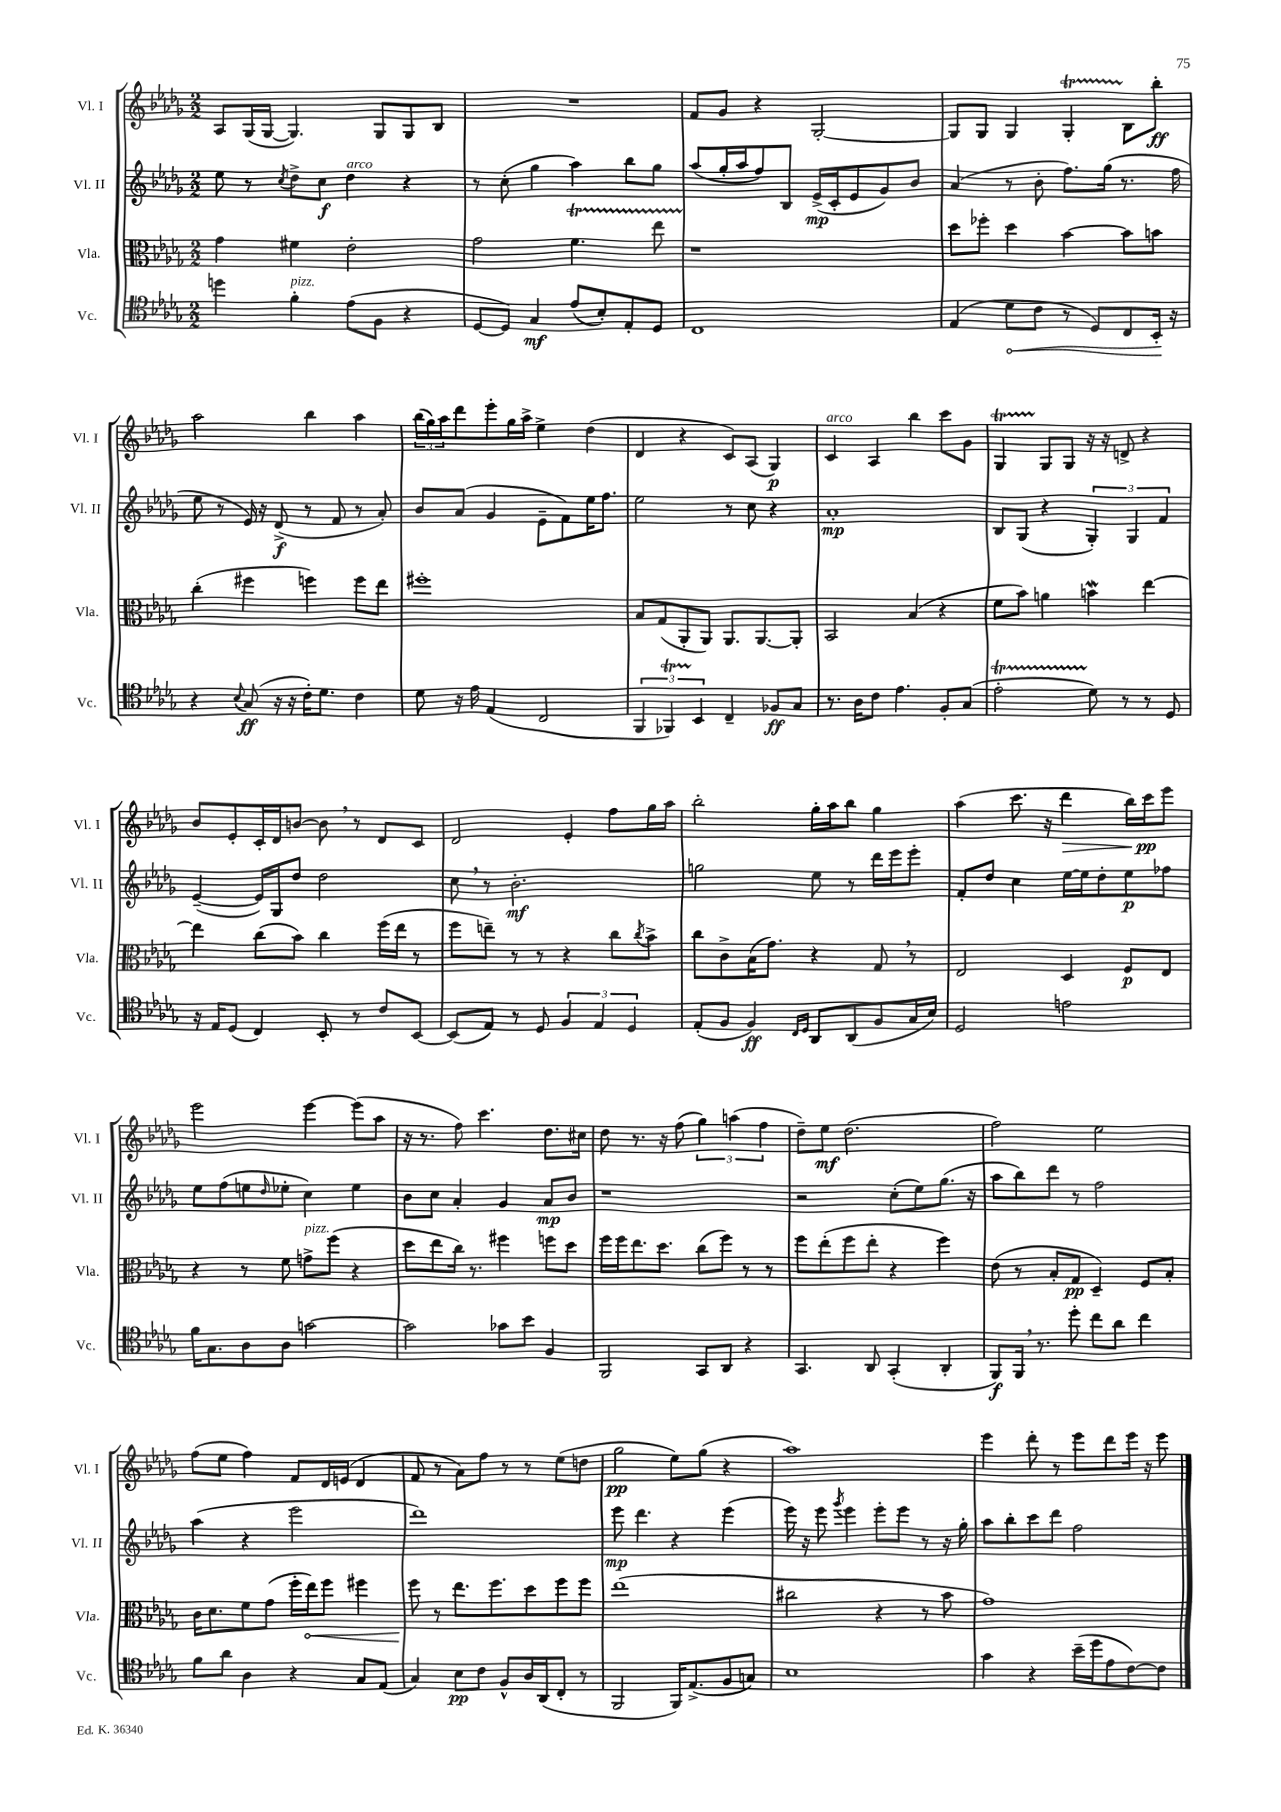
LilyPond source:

<<
\new StaffGroup <<
\new Staff = "s0" \with { instrumentName = "Vl. I" shortInstrumentName = "Vl. I" } {
    \clef treble \key des \major \numericTimeSignature \time 2/2
    aes8 ges16( ges16~ ges4.) ges8 ges8 bes8 |
    R1 |
    f'8 ges'8 r4 ges2~-. |
    ges8 ges8 ges4 ges4-.\startTrillSpan bes8\stopTrillSpan bes''8-.\ff |
    aes''2 bes''4 aes''4 |
    \tuplet 3/2 { bes''16( ges''16) aes''16 } des'''8 ees'''8-. ges''16 aes''16-> ees''4-> des''4( |
    des'4 r4 c'8) aes8( ges4\p) |
    c'4^\markup { \italic "arco" } aes4 bes''4 c'''8 ges'8 |
    ges4\startTrillSpan ges8\stopTrillSpan ges8 r16 r16 d'8-> r4 |
    bes'8 ees'8-. c'16-. des'16 b'8~ b'8 \breathe r8 des'8 c'8 |
    des'2 ees'4-. f''8 ges''16 aes''16 |
    bes''2-. ges''16-. aes''16 bes''8 ges''4 |
    aes''4( c'''8. r16 des'''4\> bes''16) c'''16\pp\! ees'''8 |
    ees'''2 ees'''4~ ees'''8( aes''8 |
    r16 r8. f''8) c'''4. des''8. cis''16 |
    des''8 r8. r16 f''8( \tuplet 3/2 { ges''4) a''4( f''4 } |
    des''8--) ees''8\mf des''2.( |
    f''2) ees''2 |
    f''8( ees''8 f''4) f'8 des'16 e'16( des'4 |
    f'8 r8 aes'8) f''8 r8 r8 ees''8( d''8 |
    ges''2\pp ees''8) ges''8( r4 |
    aes''1) |
    ees'''4 des'''8-. r8 ees'''8 des'''8 ees'''16 r16 ees'''8 \bar "|." |
}
\new Staff = "s1" \with { instrumentName = "Vl. II" shortInstrumentName = "Vl. II" } {
    \clef treble \key des \major \numericTimeSignature \time 2/2
    ees''8 r8 \acciaccatura { c''8 } des''8-> c''8\f des''4^\markup { \italic "arco" } r4 |
    r8 c''8-.( ges''4 aes''4) bes''8 ges''8 |
    aes''8( ges''16-. aes''16 f''8) bes8 ees'16->\mp( c'16-. ees'8 ges'8) bes'8 |
    aes'4( r8 bes'8-. f''8.) ges''16( r8. f''16 |
    ees''8 r8 ees'16) r16 des'8->\f( r8 f'8 r8 aes'8-.) |
    bes'8 aes'8( ges'4 ees'8-- f'8) ees''16 f''8. |
    ees''2 r8 c''8 r4 |
    aes'1-.\mp |
    bes8 ges8( r4 \tuplet 3/2 { ges4-.) ges4 f'4 } |
    ees'4~--( ees'16) ges16 des''8 des''2 |
    c''8 \breathe r8 bes'2.-.\mf |
    g''2 ees''8 r8 des'''16 ees'''16 ees'''8-. |
    f'8-. des''8 c''4 ees''16~ ees''16 des''8-. ees''8\p fes''8 |
    ees''8 f''8( e''8 \grace { des''16 } ees''8-. c''4) ees''4 |
    bes'8 c''8 aes'4-. ges'4 aes'8\mp bes'8 |
    r1 |
    r2 c''8-.( ees''8) ges''8.( r16 |
    aes''8 bes''8) des'''8 r8 f''2 |
    aes''4( r4 ees'''2 |
    des'''1) |
    ees'''8\mp des'''4. r4 ees'''4( |
    ees'''16) r16 ees'''8 \acciaccatura { ges'''8 } ees'''4 ees'''8-. ees'''8 r8 r16 ges''16-. |
    aes''8 bes''8-. c'''8 des'''8 f''2 \bar "|." |
}
\new Staff = "s2" \with { instrumentName = "Vla." shortInstrumentName = "Vla." } {
    \clef alto \key des \major \numericTimeSignature \time 2/2
    ges'4 fis'4 ees'2-. |
    ges'2 f'4.\startTrillSpan ees''8 |
    r1\stopTrillSpan |
    des''8 fes''8-. des''4 bes'4~ bes'8 b'8 |
    c''4-.( fis''4 f''4) f''8 ees''8 |
    fis''1-. |
    bes8 ges8( aes,8-. aes,8) aes,8. aes,8.~ aes,8-. |
    bes,2 bes4( r4 |
    f'8 bes'8) a'4 b'4\mordent ees''4~ |
    ees''4 c''8( bes'8) c''4 f''16( ees''16 r8 |
    f''8 e''8--) r8 r8 r4 c''8 \acciaccatura { c''8 } bes'8-> |
    c''8 c'8-> bes16( ges'8.) r4 ges8 \breathe r8 |
    ees2 des4 f8\p ees8 |
    r4 r8 f'8 g'8->^\markup { \italic "pizz." } f''8( r4 |
    des''8 ees''8 c''16) r8. fis''4 f''8 des''8 |
    f''16 f''16 ees''8. des''8. c''8( f''8) r8 r8 |
    f''8 ees''8-.( f''8 ees''8-. r4 f''4) |
    ees'8( r8 bes8-. ges8\pp des4--) f8 bes8-. |
    c'16 des'8. f'8 ges'8( f''16-. \once \override Hairpin.circled-tip = ##t ees''16\<) f''8 fis''4 |
    f''8\! r8 ees''8. f''8. des''8 f''8 f''8 |
    ees''1( |
    cis''2 r4 r8 bes'8 |
    ges'1) \bar "|." |
}
\new Staff = "s3" \with { instrumentName = "Vc." shortInstrumentName = "Vc." } {
    \clef tenor \key des \major \numericTimeSignature \time 2/2
    d''4 f'4-.^\markup { \italic "pizz." } ees'8( f8 r4 |
    des8~ des8) ges4\mf ees'8( bes8-.) ees8-. des8 |
    c1 |
    ees4( \once \override Hairpin.circled-tip = ##t des'8\< c'8 r8 des8) c8 bes,16-.\! r16 |
    r4 \appoggiatura { bes8 } ges8\ff( r16 r16 c'16-.) des'8. c'4 |
    des'8 r16 ees'16 ees4( c2 |
    \tuplet 3/2 { f,4 fes,4\startTrillSpan) bes,4\stopTrillSpan } c4-- fes8\ff ges8 |
    r8. aes16 c'8 ees'4. f8-. ges8( |
    ees'2-.\startTrillSpan des'8\stopTrillSpan) r8 r8 des8 |
    r16 ees16 des8( c4) bes,8-. r8 c'8 bes,8~ |
    bes,8( ees8) r8 des8 \tuplet 3/2 { f4 ees4 des4 } |
    ees8-.( f8 f4\ff) \grace { c16 des16 } aes,8 aes,8( f8 ges16 bes16) |
    des2 e'2 |
    f'16 ges8. aes8 aes8 g'2~ |
    g'2 ges'8 bes'8 f4 |
    f,2 ges,8 aes,8 r4 |
    ges,4. aes,8 ges,4-.( aes,4-. |
    f,8\f) f,16 \breathe r8. des''8-. c''8 aes'8 c''4 |
    f'8 aes'8 aes4 r4 ges8 ees8( |
    ges4) bes8\pp c'8 f8-^ aes16 aes,16( c8-. r8 |
    f,2 f,16) ees8.->( f8 g8) |
    bes1 |
    ges'4 r4 bes'16--( des''16 ees'8 c'8~) c'8 \bar "|." |
}
>>
>>
\layout { \context { \Score \remove "Bar_number_engraver" } }
